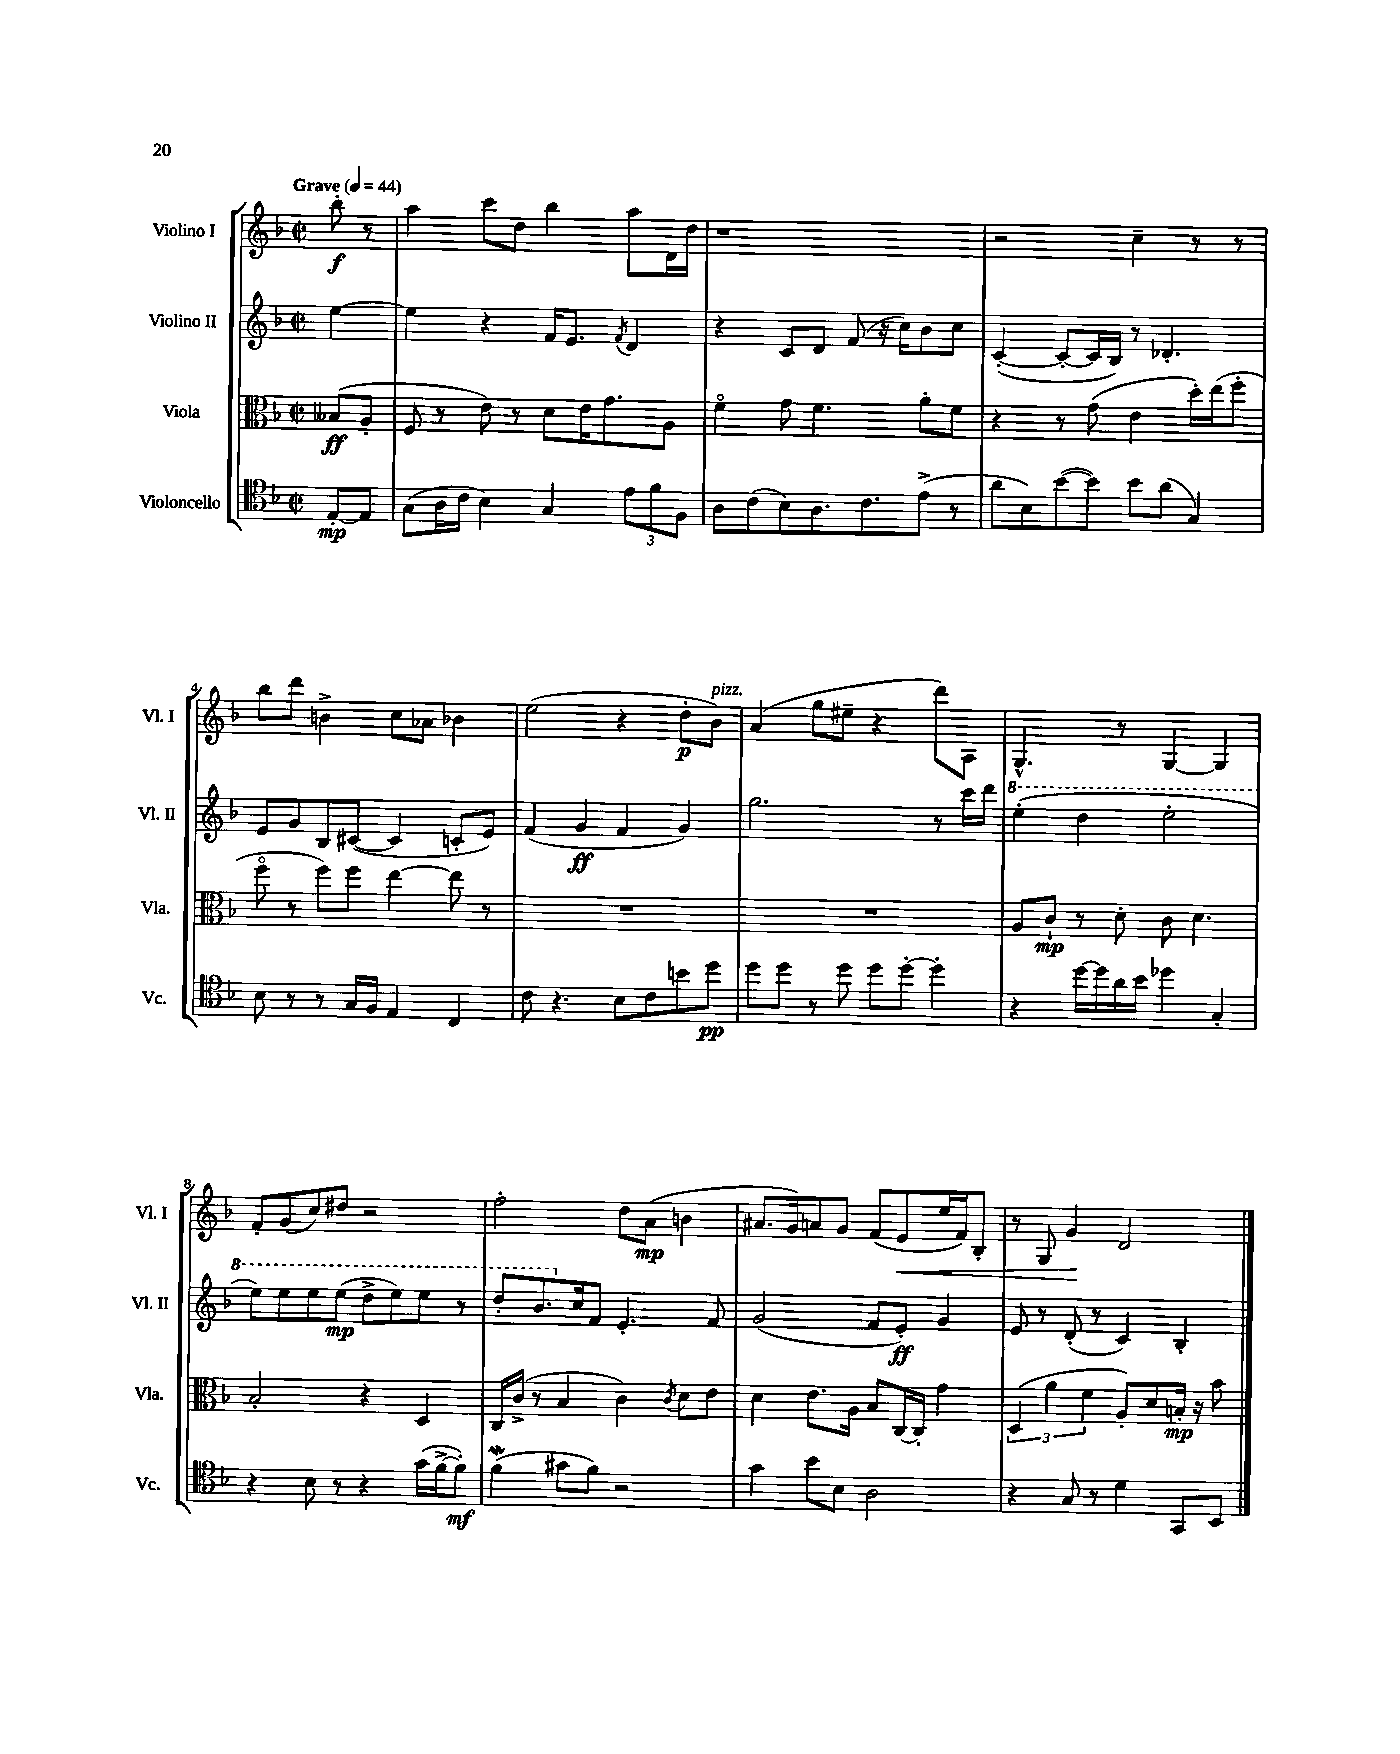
<<
\new StaffGroup <<
\new Staff = "s0" \with { instrumentName = "Violino I" shortInstrumentName = "Vl. I" } {
    \clef treble \key f \major \defaultTimeSignature \time 2/2 \partial 4 \tempo "Grave" 4 = 44
    bes''8-.\f r8 |
    a''4 c'''8 d''8 bes''4 a''8 d'16 d''16 |
    r1 |
    r2 c''4-- r8 r8 |
    bes''8 d'''8 b'4-> c''8 aes'8 bes'4 |
    e''2( r4 d''8-.\p bes'8^\markup { \italic "pizz." }) |
    a'4( g''8 eis''8-- r4 d'''8) a8 |
    g4.-^ r8 g4~ g4 |
    f'8-. g'8( c''8) dis''8 r2 |
    f''2-. d''8 a'8\mp( b'4 |
    ais'8. g'16) a'8 g'8 f'8( e'8\< e''16 f'16) bes8-. |
    r8 g8 g'4\! d'2 \bar "|." |
}
\new Staff = "s1" \with { instrumentName = "Violino II" shortInstrumentName = "Vl. II" } {
    \clef treble \key f \major \defaultTimeSignature \time 2/2 \partial 4
    e''4~ |
    e''4 r4 f'16 e'8. \acciaccatura { f'8 } d'4 |
    r4 c'8 d'8 f'8( r16 c''16) bes'8 c''8 |
    c'4~-.( c'8~-. c'16 bes16) r8 des'4.-. |
    e'8 g'8 bes8 cis'8~( cis'4 c'8-. e'8) |
    f'4( g'4\ff f'4 g'4) |
    g''2. r8 c'''16 d'''16 |
    \ottava #1 e'''4-.( d'''4 e'''2-. |
    e'''8) e'''8 e'''8 e'''8\mp( d'''8-> e'''8) e'''8 r8 |
    d'''8-. bes''8. \ottava #0 c''16 f'8 e'4.-. f'8 |
    g'2( f'8 e'8-.\ff) g'4 |
    e'8 r8 d'8-.( r8 c'4) bes4-. \bar "|." |
}
\new Staff = "s2" \with { instrumentName = "Viola" shortInstrumentName = "Vla." } {
    \clef alto \key f \major \defaultTimeSignature \time 2/2 \partial 4
    beses8\ff( a8-. |
    f8 r8 e'8) r8 d'8 e'16 g'8. a8 |
    f'4\flageolet g'8 f'4. a'8-. f'8 |
    r4 r8 g'8( e'4 d''16-.) e''16( f''8-. |
    f''8\flageolet r8 f''8) f''8 e''4~ e''8 r8 |
    R1 |
    R1 |
    a8 c'8-!\mp r8 d'8-. c'8 d'4. |
    bes2-. r4 d4 |
    c16 c'16->( r8 bes4 c'4) \acciaccatura { c'8 } d'8 e'8 |
    d'4 e'8. a16 bes8 c16~ c16-. g'4 |
    \tuplet 3/2 { d4( a'4 f'4 } a8-.) d'8 b16-.\mp r16 bes'8 \bar "|." |
}
\new Staff = "s3" \with { instrumentName = "Violoncello" shortInstrumentName = "Vc." } {
    \clef tenor \key f \major \defaultTimeSignature \time 2/2 \partial 4
    e8~-.\mp e8 |
    g8( a16 c'16 bes4) g4 \tuplet 3/2 { e'8 f'8 f8 } |
    a8 c'8( bes8) a8. c'8. e'8->( r8 |
    a'8 bes8) bes'8~( bes'8) bes'8 a'8( g4) |
    bes8 r8 r8 g16 f16 e4 c4 |
    c'8 r4. bes8 c'8 b'8 d''8\pp |
    d''8 d''8 r8 d''8 d''8 d''8~-. d''4-. |
    r4 d''16~ d''16 a'16 bes'16 des''4 g4-. |
    r4 bes8 r8 r4 g'16( f'16~-> f'8-.\mf) |
    f'4\mordent( gis'8 f'8) r2 |
    g'4 bes'8 bes8 a2 |
    r4 g8 r8 d'4 g,8 bes,8 \bar "|." |
}
>>
>>
